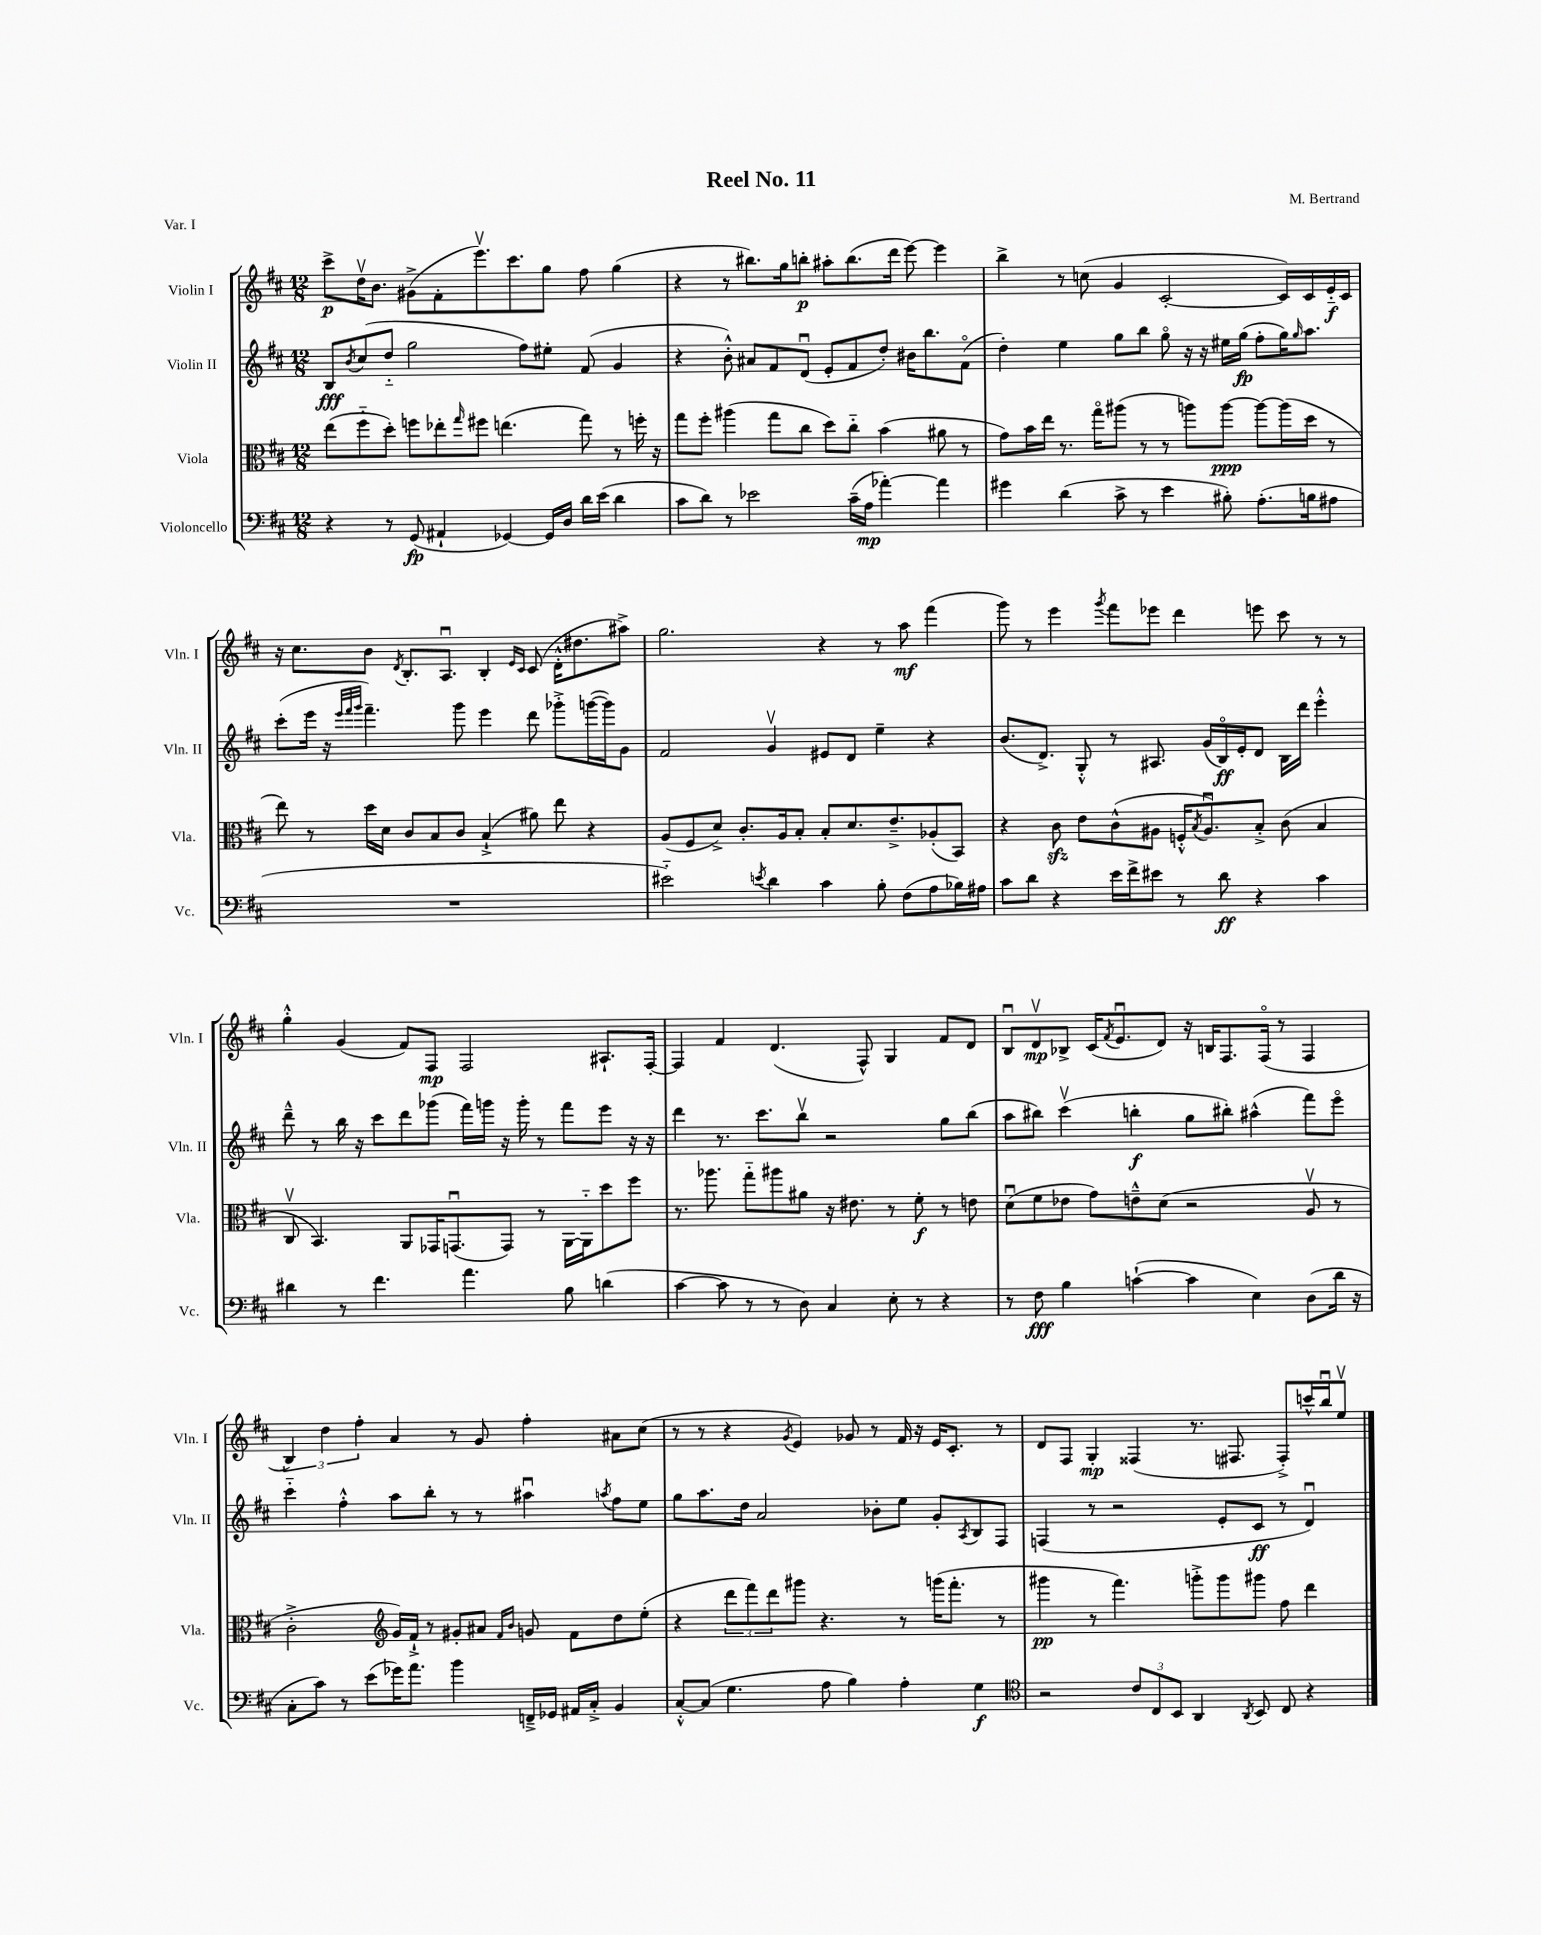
\header { title = "Reel No. 11" composer = "M. Bertrand" piece = "Var. I" }
<<
\new StaffGroup <<
\new Staff = "s0" \with { instrumentName = "Violin I" shortInstrumentName = "Vln. I" } {
    \clef treble \key d \major \numericTimeSignature \time 12/8
    cis'''8->\p d''16\upbow b'8. gis'8->( fis'8-. e'''8.\upbow) cis'''8. g''8 fis''8 g''4( |
    r4 r8 bis''8.) g''16 b''8-.\p ais''8-. b''8.( d'''16 e'''8~) e'''4 |
    b''4-> r8 c''8( g'4 cis'2~-. cis'16) cis'16 e'16-_\f cis'16 |
    r16 cis''8. b'8 \acciaccatura { d'8 } b8.-. a8.\downbow b4-. \grace { e'16 cis'16 } cis'8( d'16-.-^ dis''8. ais''8->) |
    g''2. r4 r8 a''8\mf fis'''4( |
    g'''8) r8 e'''4 \acciaccatura { g'''8 } fis'''8 ees'''8 d'''4 e'''8 cis'''8 r8 r8 |
    g''4-.-^ g'4( fis'8) fis8\mp fis2 ais8.-! fis16~-. |
    fis4 fis'4 d'4.( fis8-^) g4 fis'8 d'8 |
    b8\downbow d'8\upbow\mp bes8-> cis'16( \acciaccatura { fis'8 } e'8.\downbow d'8) r16 b16 fis8. fis16\flageolet( r8 fis4 |
    \tuplet 3/2 { b4) d''4 fis''4-. } a'4 r8 g'8 fis''4-. ais'8 cis''8( |
    r8 r8 r4 \acciaccatura { g'8 } e'4) ges'8 r8 fis'16 r16 e'16 cis'8.-. r8 |
    d'8 fis8 g4-.\mp fisis4( r8. fis8. fis8-.->) c'''16-^ b''16\downbow e''8\upbow \bar "|." |
}
\new Staff = "s1" \with { instrumentName = "Violin II" shortInstrumentName = "Vln. II" } {
    \clef treble \key d \major \numericTimeSignature \time 12/8
    b8\fff \acciaccatura { b'8 } cis''8( d''8-_ g''2 fis''8) eis''8-. fis'8( g'4 |
    r4 b'8-.-^) ais'8 fis'8 d'8\downbow( e'8-. fis'8 d''8-.) bis'16 b''8. fis'8\flageolet( |
    d''4-.) e''4 g''8 b''8 g''8\flageolet r16 r16 eis''16 g''16\fp( fis''8-. g''16) \grace { g''16 } a''8. |
    cis'''8-.( e'''16 r16 \grace { e'''32 fis'''32 g'''32 } fis'''4.--) g'''8 e'''4 d'''8 ges'''8-.-> g'''16~( g'''16) g'8 |
    fis'2 g'4\upbow eis'8 d'8 e''4-- r4 |
    b'8.( d'8.->) g8-.-^ r8 ais8. g'16( b16\flageolet\ff) e'16-. d'8 b16 d'''16 e'''4-.-^ |
    d'''8---^ r8 b''16 r16 cis'''8 d'''8 ges'''8( fis'''16) g'''16 r16 g'''16-. r8 fis'''8 e'''8 r16 r16 |
    d'''4 r8. cis'''8. b''8\upbow r2 g''8 b''8( |
    a''8 bis''8) cis'''4\upbow( b''4-.\f g''8 bis''8-.) ais''4-^( fis'''8) e'''8\flageolet |
    cis'''4-_ fis''4-.-^ a''8 b''8-. r8 r8 ais''4\downbow \acciaccatura { a''8 } fis''8 e''8 |
    g''8 a''8. d''16 a'2 bes'8-. e''8 g'8-. \acciaccatura { a8 } b8 fis8 |
    f4( r8 r2 e'8-. cis'8\ff r8 d'4\downbow) \bar "|." |
}
\new Staff = "s2" \with { instrumentName = "Viola" shortInstrumentName = "Vla." } {
    \clef alto \key d \major \numericTimeSignature \time 12/8
    e''8( fis''8-_ d''8-.) f''8 ees''8-. \grace { g''16 } fis''8 e''4.( g''8) r8 f''16-. r16 |
    g''8 fis''8-. ais''4( g''8 cis''8 d''8) cis''8-_ b'4( ais'8 r8 |
    g'8) b'16 e''16 r8. g''16\flageolet ais''8( r8 r8 a''8) a''8~\ppp a''8~ a''16( d''16 r8 |
    e''8) r8 d''16 d'16 cis'8 b8 cis'8 b4-!->( ais'8) e''8 r4 |
    a8( fis8 d'8->) cis'8.-. a16 b8-. b8-. d'8. e'8.---> aes8-.( b,8) |
    r4 cis'8\sfz e'8 cis'8-^( ais8 f16-.-^ \acciaccatura { b8 } ais8.\downbow) b8-.-> cis'8( b4 |
    cis8\upbow b,4.) a,8 ges,16 g,8.\downbow( g,8) r8 a,16~ a,16-_ d''8 fis''8 |
    r8. aes''8. g''8-_ ais''8 ais'8 r16 eis'8. r8 fis'8-.\f r8 e'8 |
    d'8\downbow( fis'8 ees'8 g'8) e'8---^ d'8( r2 a8\upbow r8 |
    cis'2-.-> \clef treble g'16) fis'16-!-> r8 gis'8-. ais'8 \grace { fis'16 b'16 } g'8 fis'8 d''8 e''8-.( |
    r4 \tuplet 3/2 { d'''8 fis'''8) d'''8 } gis'''8 r4. r8 g'''16( fis'''8.-. r8 |
    gis'''4\pp r8 fis'''4.) g'''8-.-> g'''8 gis'''8 fis''8 d'''4 \bar "|." |
}
\new Staff = "s3" \with { instrumentName = "Violoncello" shortInstrumentName = "Vc." } {
    \clef bass \key d \major \numericTimeSignature \time 12/8
    r4 r8 g,8\fp( ais,4-! ges,4~) ges,16 d16 d'16 e'16( d'4 |
    cis'8 d'8) r8 ees'2 cis'16--( a16\mp aes'4~-.) aes'4 |
    gis'4 d'4( cis'8-> r8 e'4 bis8-.) a8.-.( b16 ais8 |
    R1. |
    eis'2-_) \acciaccatura { e'8 } d'4 cis'4 b8-. fis8( a8 bes16) ais16 |
    cis'8 d'8 r4 e'16 fis'16-> eis'8 r8 d'8\ff r4 cis'4 |
    dis'4 r8 fis'4. a'4. b8 d'4( |
    cis'4~ cis'8 r8 r8 d8) cis4 e8-. r8 r4 |
    r8 fis8\fff b4 c'4~-!( c'4 e4) d8( d'16 r16 |
    cis8-. cis'8) r8 e'8( ges'16) a'8. b'4 f,16---> ges,16 ais,16 cis16-.-> b,4 |
    cis8~-.-^ cis8( g4. a8 b4) a4-. g4\f |
    \clef tenor r2 \tuplet 3/2 { cis'8 cis8 b,8 } a,4 \acciaccatura { a,8 } b,8 cis8 r4 \bar "|." |
}
>>
>>
\layout { \context { \Score \remove "Bar_number_engraver" } }
